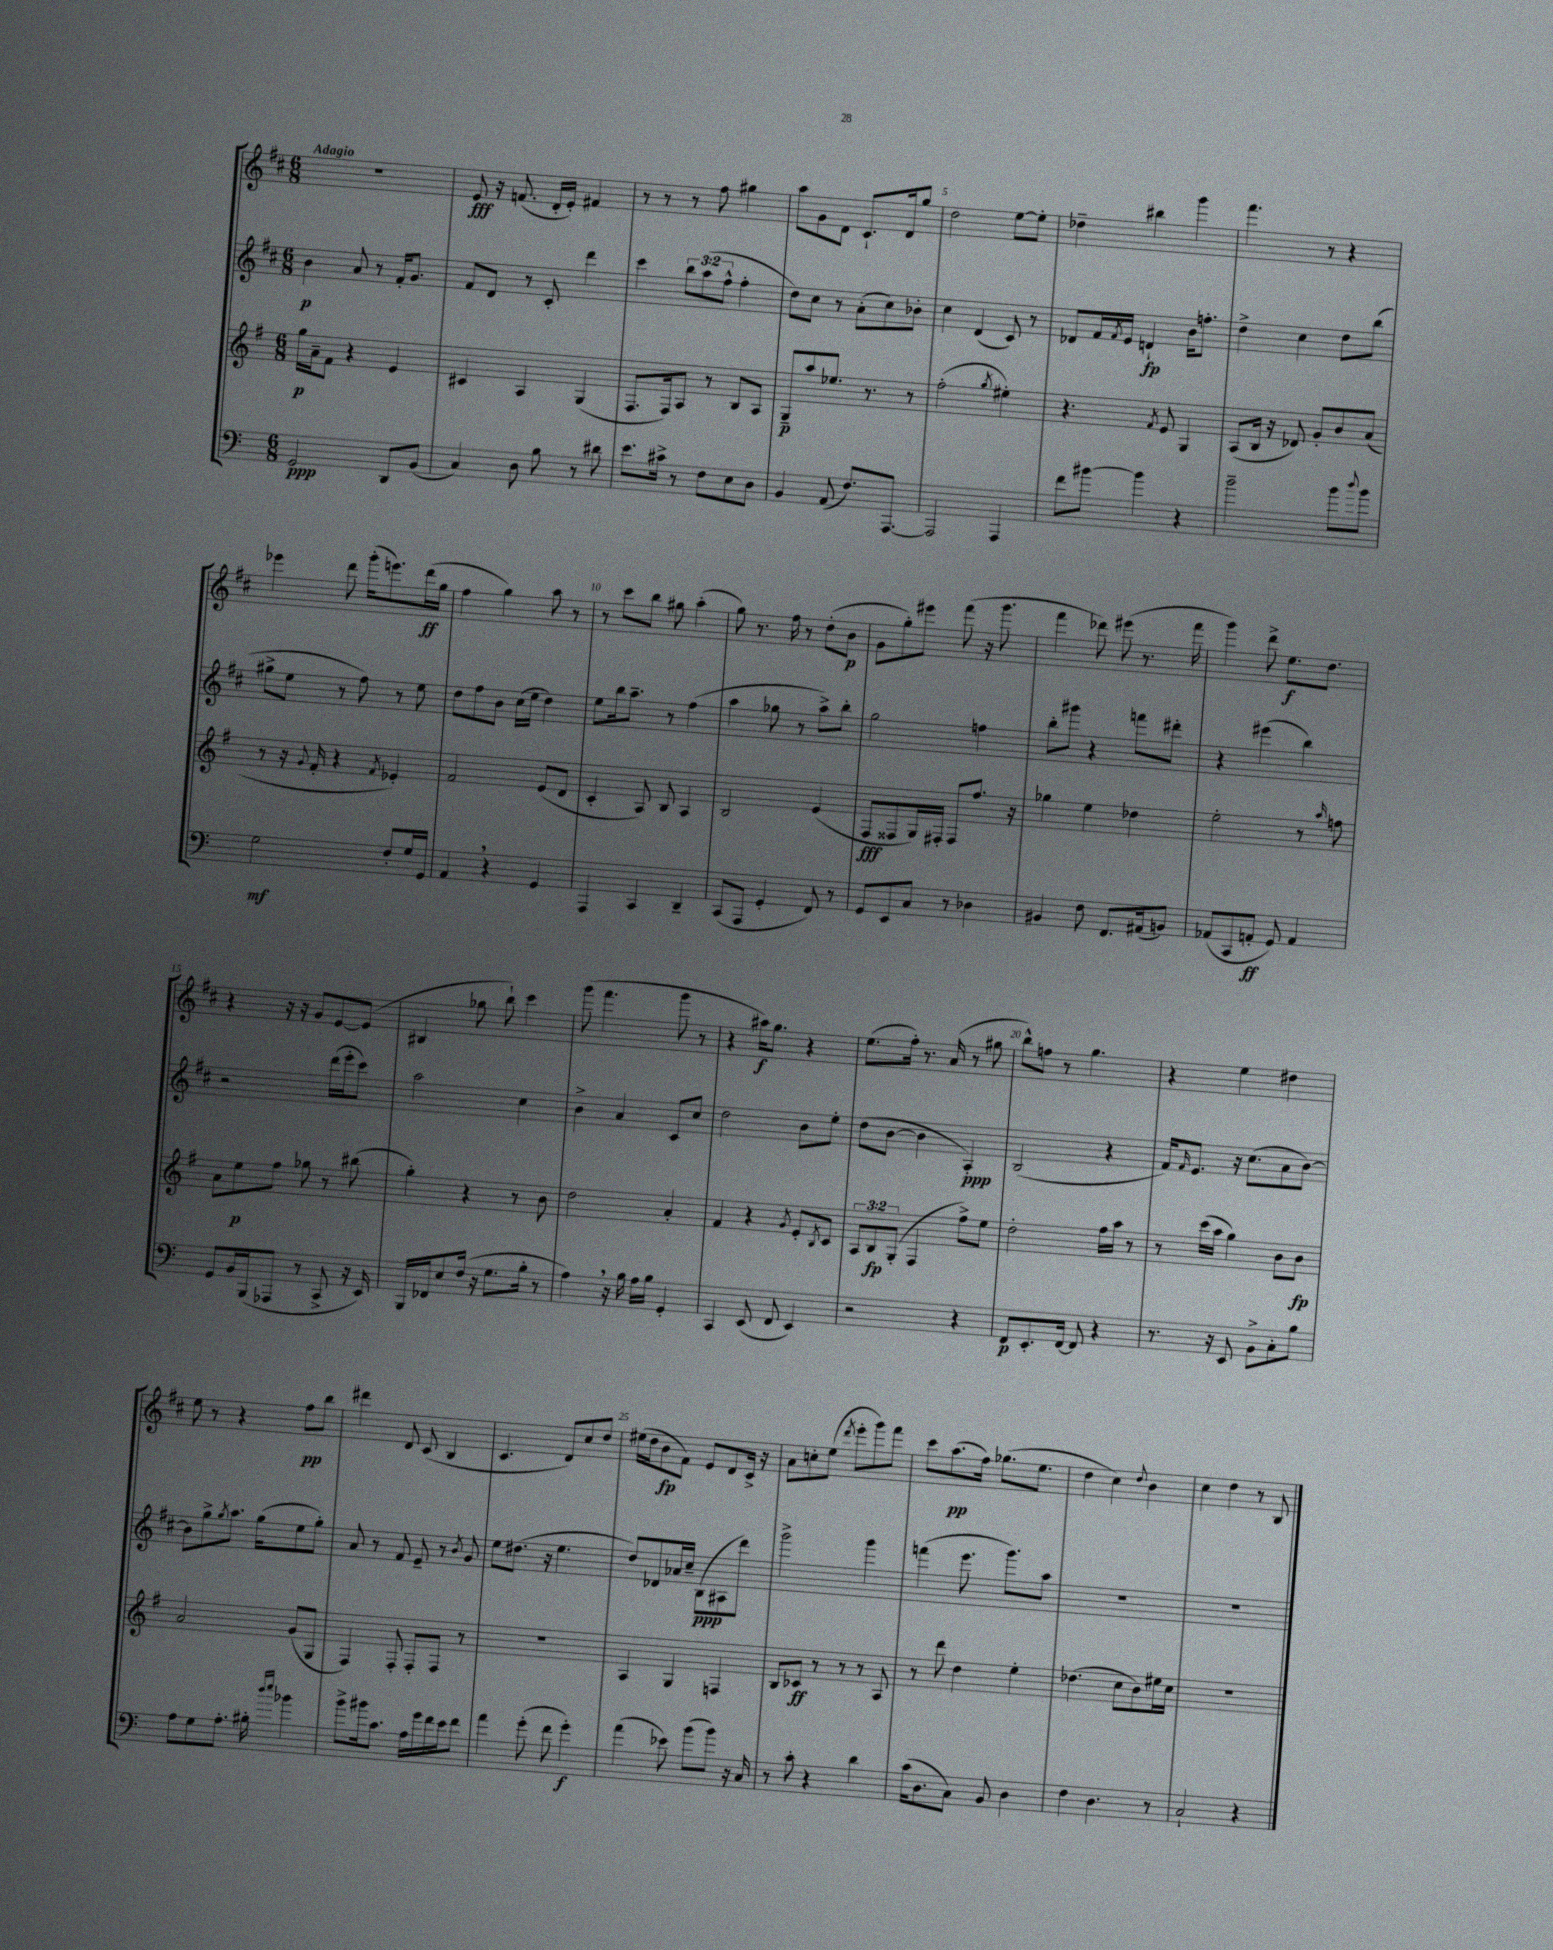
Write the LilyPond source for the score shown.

<<
\new StaffGroup <<
\new Staff = "s0" {
    \clef treble \key d \major \numericTimeSignature \time 6/8 \tempo "Adagio"
    R2. |
    e'8\fff r16 f'8.( d'16-. e'16-.) fis'4 |
    r8 r8 r8 fis''8 gis''4 |
    a''8 g'8 d'8 cis'8.-! d'16 g''8 |
    d''2 e''8~ e''8-. |
    des''4-- bis''4 g'''4 |
    fis'''4. r8 r4 |
    ees'''4 d'''8 g'''16-.( e'''8.) d'''16\ff( g''16 |
    fis''4 g''4) a''8 r8 |
    r8 cis'''8 b''8 gis''8 a''4-.( |
    g''8) r8. fis''16 r8 d''8-.( b'8\p |
    g'8 g''8-.) eis'''8 fis'''8( r16 g'''8. |
    fis'''4 des'''8) eis'''8( r8. fis'''16 |
    g'''4) d'''8-> e''8.\f d''8. |
    r4 r16 r16 g'8 e'8~ e'8( |
    bis4 ges''8 b''8-!) cis'''4 |
    g'''8( fis'''4. g'''8 r8 |
    r4 ais''16\f) g''8. r4 |
    e''8.( fis''16-.) r8. a'16( r8 gis''8 |
    b''8-^) f''8 r8 g''4. |
    r4 e''4 dis''4 |
    e''8 r8 r4 fis''8\pp b''8 |
    dis'''4 d'8 cis'8( b4 |
    cis'4. d'8) cis''8 d''8 |
    eis''16( d''16 b'8\fp fis'8) e'8 d'8 cis'16-> r16 |
    a'8 c''8-. e''8( \acciaccatura { d'''8 } e'''8-. g'''8) fis'''8 |
    cis'''8 a''8.\pp( fis''16) ges''8.( e''8. |
    d''4 cis''4) \appoggiatura { d''8 } b'4 |
    cis''4 d''4 r8 b8 \bar "|." |
}
\new Staff = "s1" {
    \clef treble \key d \major \numericTimeSignature \time 6/8 \override Staff.TupletNumber.text = #tuplet-number::calc-fraction-text
    b'4\p a'8 r8 fis'16-. g'8. |
    fis'8 d'8 r8 cis'8-. d'''4 |
    cis'''4 \tuplet 3/2 { b''8 a''8( fis''8-^ } fis''4-. |
    d''8) cis''8 r8 a'8-.( cis''8) bes'8-. |
    cis''4 d'4( cis'8) r8 |
    des'8 fis'16 \acciaccatura { fis'8 } e'16 d'4-!\fp b'16 f''8.-. |
    d''4-> cis''4 d''8 b''8( |
    gis''8-> e''8 r8 fis''8) r8 e''8 |
    d''8 fis''8 b'8 cis''16( e''16 d''4) |
    e''8 b''16 a''8.-- r8 fis''4( |
    a''4 ges''8 r8 a''8->) b''8-. |
    g''2 f''4 |
    b''8-. gis'''8 r4 f'''8 dis'''8-. |
    r4 eis'''4( b''4) |
    r2 d'''16( e'''16-. cis'''8) |
    a''2 cis''4 |
    b'4-> a'4 cis'8 cis''8 |
    d''2 b'8 e''8-. |
    d''8( b'8~ b'4 a4-.\ppp) |
    b2( r4 |
    fis'16) \grace { fis'16 } e'8. r16 cis''8.( a'8 b'8~) |
    b'8 g''8-> \acciaccatura { g''8 } a''8. g''16( e''8 g''8-.) |
    a'8 r8 fis'8 e'8-- r8 \acciaccatura { b'8 } g'8 |
    e''8 dis''8.( r16 e''4. |
    d''8) des'8 aes'16 cis''16-- b8\ppp( ais8 d'''8) |
    g'''2-> g'''4 |
    f'''4( e'''8. g'''8.) a''8 |
    R2. |
    R2. \bar "|." |
}
\new Staff = "s2" {
    \clef treble \key g \major \numericTimeSignature \time 6/8 \override Staff.TupletNumber.text = #tuplet-number::calc-fraction-text
    g''16\p a'16-- fis'8 r4 e'4 |
    cis'4 a4 g4( |
    fis8. fis16) a8 r8 b8 a8 |
    g8--\p a''8 ees''8. r8. r8 |
    fis''2-.( \acciaccatura { g''8 } eis''4-.) |
    r4. \acciaccatura { fis'8 } e'8 g4 |
    a8( b16 r16 des'8) g'8-. b'8 a'8( |
    r8 r16 \appoggiatura { g'8 } fis'16-. r4 \acciaccatura { fis'8 } ees'4-.) |
    fis'2 e'8( d'8 |
    c'4-. a8) b8 a4 |
    b2 e'4( |
    fis8\fff fisis8 g16) fis16-. fis8 fis''8. r16 |
    ges''4 e''4 des''4 |
    e''2-. r8 \grace { a''16 } f''8 |
    a'8 e''8\p fis''8 ges''8 r8 bis''8( |
    g''4-.) r4 r8 b'8 |
    d''2 a'4-. |
    fis'4 r4 \acciaccatura { g'8 } e'8-. \acciaccatura { b8 } c'8 |
    \tuplet 3/2 { a8 b8\fp g8-.( } fis4 fis''8->) e''8 |
    d''2-. fis''16 a''16 r8 |
    r8 c'''16( a''16 g''4) b'8 b'8\fp |
    a'2 g'8( g8 |
    fis4) fis8-. fis8-. fis8 r8 |
    R2. |
    a4 g4 f4 |
    b8 ces'8\ff r8 r8 r8 a8 |
    r8 d'''8 d''4 e''4-. |
    des''4.( c''8 b'8) eis''16 c''16 |
    R2. \bar "|." |
}
\new Staff = "s3" {
    \clef bass \key c \major \numericTimeSignature \time 6/8
    g,2\ppp d,8 b,8( |
    c4) d8 b8 r8 dis'8 |
    e'8. cis'16-> r8 f8 e8 d8 |
    b,4 a,8( f8.) a,,8.~ |
    a,,2 a,,4 |
    f'8 bis'8~ bis'4 r4 |
    b'2-- b'8 \appoggiatura { d''8 } b'8 |
    g2\mf f8-. g16 g,16 |
    a,4 \breathe r4 g,4 |
    a,,4 c,4 d,4-- |
    c,8( a,,8 g,4-. f,8) r8 |
    g,8 e,8 c8 r8 des4 |
    bis,4 f8 f,8. ais,16( b,8) |
    aes,8( c,8 a,8-.\ff g,8) a,4 |
    g,8 b,16 b,,16( aes,,8 r8 c,8-> r16 e,16) |
    b,,16 fes,16 e8 f16( r16 g8. b16-. r8 |
    a4) \breathe r16 b16 a16 b16 g,4-. |
    c,4 e,8( f,8 e,4) |
    r2 r4 |
    f,8\p e,8.-. f,16~ f,8 r4 |
    r8. r16 e,8 b,8-> c8-. b8 |
    a8 g8 a8.-. bis16-. \grace { d''16 e''16 } bes'4 |
    b'8-> bis'16 c'8. a16 g'16 f'16 e'16 f'8 |
    a'4 g'8-.( f'8 g'4-.\f) |
    a'4( ees'8) b'8( b'8) r16 c16 |
    r8 c'8-. r4 d'4 |
    c'16( d8. c8) b,8 d4 |
    f4 d4. r8 |
    c2-! r4 \bar "|." |
}
>>
>>
\layout { \context { \Score \override BarNumber.break-visibility = ##(#f #t #t) barNumberVisibility = #(every-nth-bar-number-visible 5) } }
